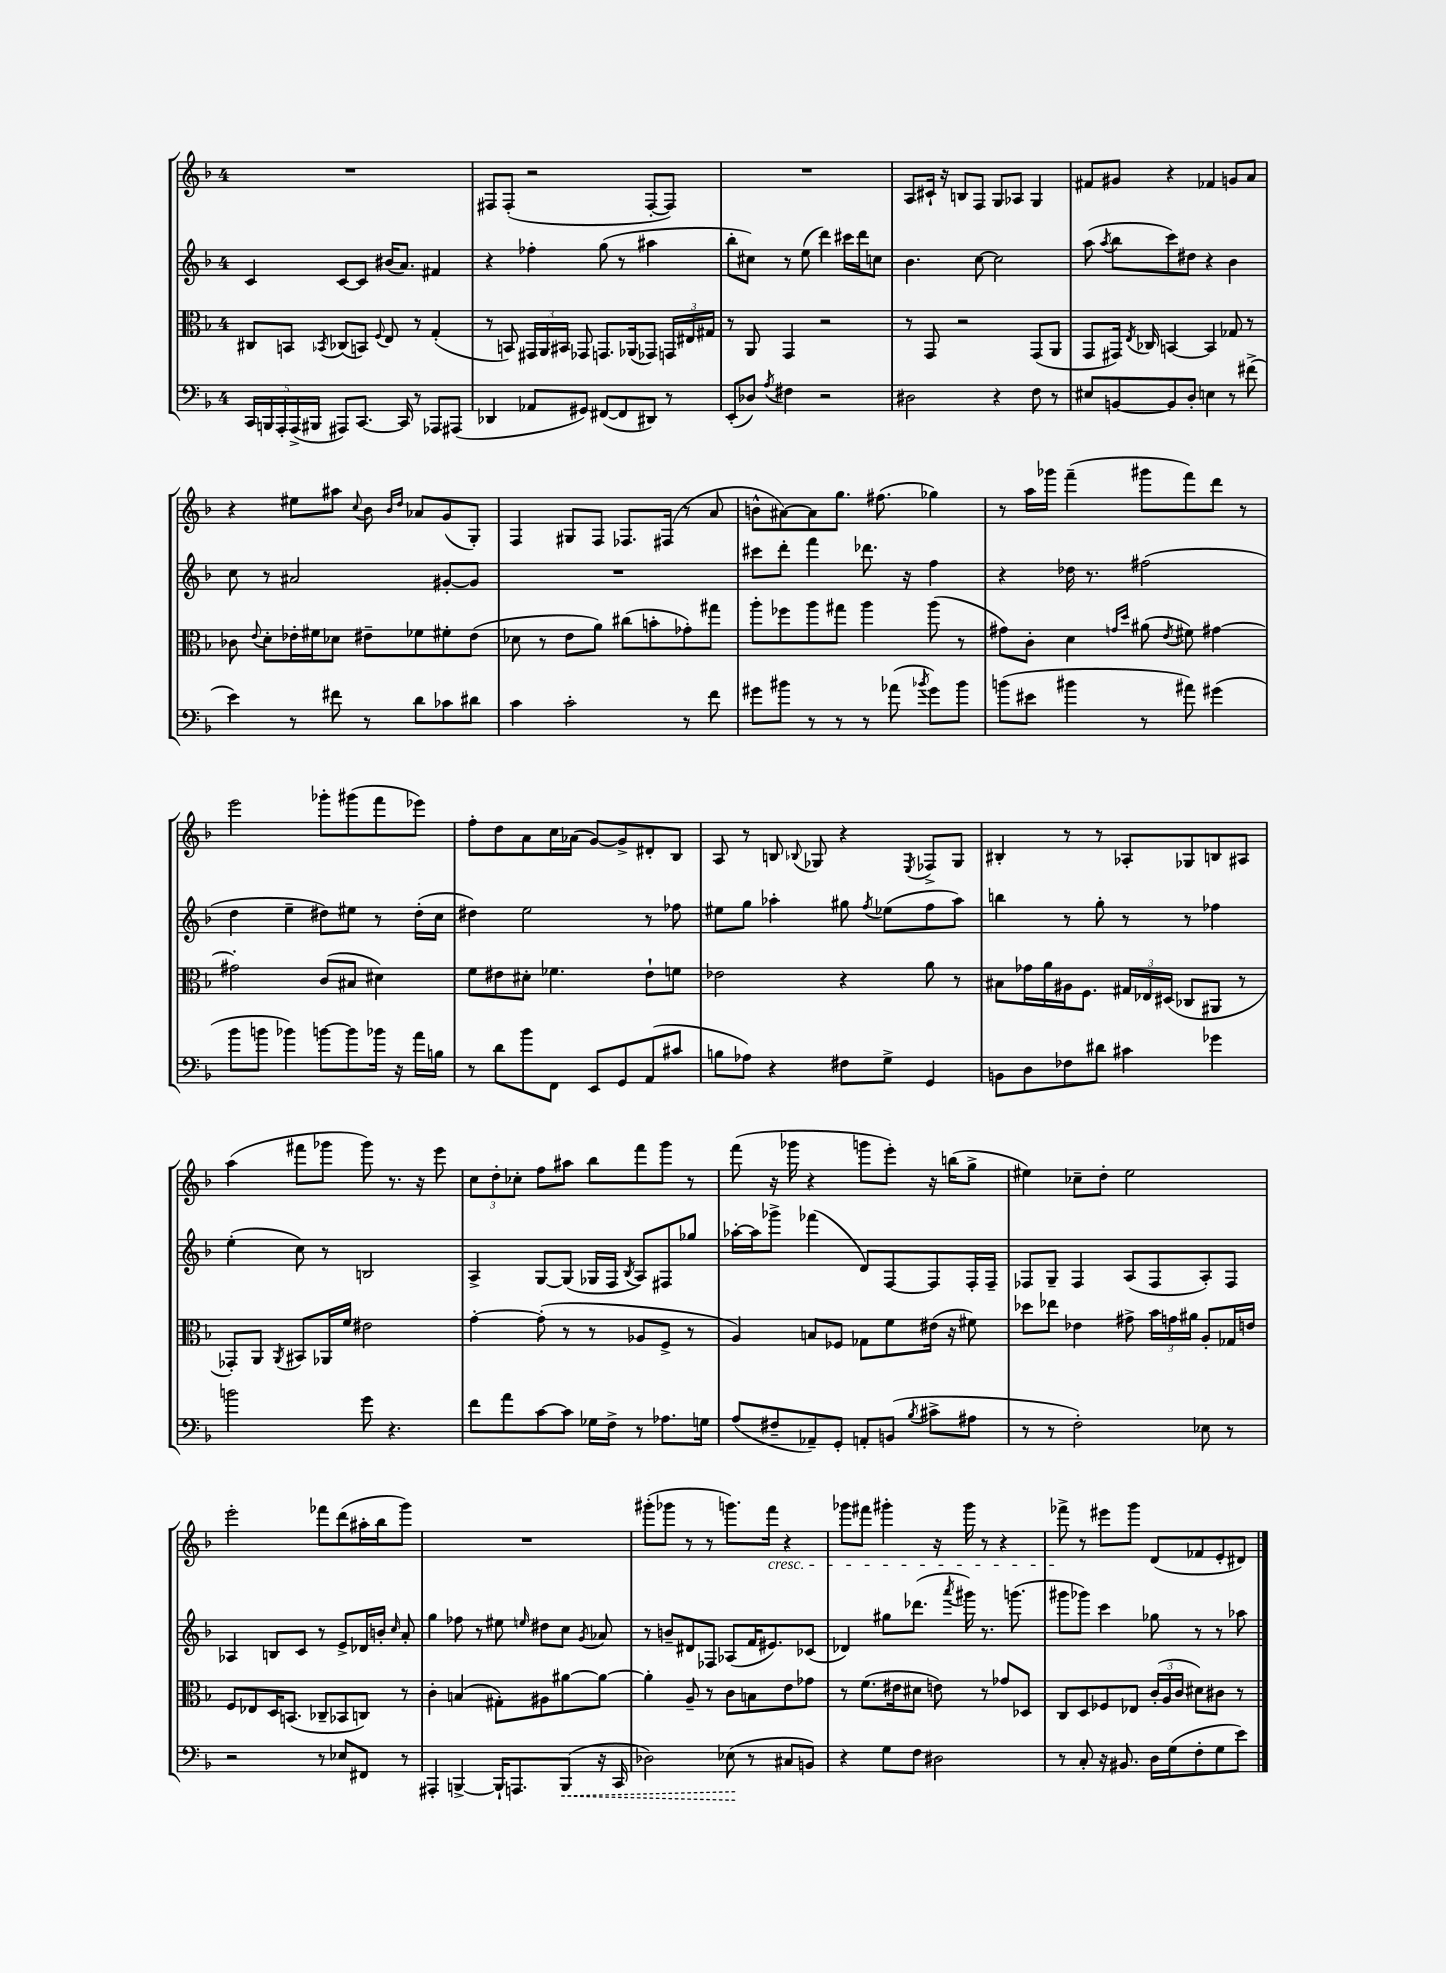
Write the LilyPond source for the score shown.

<<
\new StaffGroup <<
\new Staff = "s0" {
    \clef treble \key f \major \once \override Staff.TimeSignature.style = #'single-digit \time 4/4
    \autoBeamOff R1 |
    fis8[ fis8]-.( r2 fis8[~-. fis8]) |
    R1 |
    a8[ cis'16]-! r16 b8[ f8] g8[ aes8] g4 |
    fis'8[ gis'8] r4 fes'4 g'8[ a'8] |
    r4 eis''8[ ais''8] \appoggiatura { c''8 } bes'8 \grace { bes'16[ d''16] } aes'8[ g'8( g8]-.) |
    f4 gis8[ f8] fes8.[ fis16]( r8 a'8 |
    b'8[-^ ais'8~) ais'8 g''8.] fis''8.( ges''4) |
    r8 a''16[ ges'''16] f'''4--( gis'''8[ f'''8) d'''8] r8 |
    e'''2 ges'''8[-. gis'''8( f'''8 ees'''8]) |
    f''8[-. d''8 a'8 c''16 aes'16]( g'8[~) g'8-> dis'8-. bes8] |
    a8 r8 b8 \appoggiatura { bes8 } ges8 r4 \acciaccatura { e8 } fes8[-> ges8] |
    bis4-. r8 r8 aes8[-. ges8 b8 ais8] |
    a''4( fis'''8[ ges'''8] ges'''8) r8. r16 e'''8 |
    \tuplet 3/2 { c''8[ d''8-. ces''8]-. } f''8[ ais''8] bes''8[ f'''8 g'''8] r8 |
    f'''8( r16 ges'''16 r4 g'''8[ e'''8]-.) r16 b''16[( g''8]-> |
    eis''4) ces''8[-- d''8]-. eis''2 |
    e'''2-. fes'''8[ d'''8( ais''16-. bes''16 g'''8]) |
    R1 |
    gis'''8[-.( ges'''8] r8 r8 g'''8.[) f'''16]\cresc r4 |
    ges'''8[ fis'''8] gis'''4-. r16 gis'''16 r8 r4 |
    fes'''8->\! r8 eis'''8[ g'''8] d'8[( fes'8 e'8-. dis'8]) \bar "|." |
}
\new Staff = "s1" {
    \clef treble \key f \major \once \override Staff.TimeSignature.style = #'single-digit \time 4/4
    \autoBeamOff c'4 c'8[~ c'8] bis'16[( a'8.]) fis'4 |
    r4 fes''4-. g''8( r8 ais''4 |
    bes''8[-. cis''8]) r8 e''8( d'''4) cis'''16[ d'''16 c''8] |
    bes'4. c''8~ c''2 |
    a''8( \acciaccatura { a''8 } bes''8[ c'''8) dis''8] r4 bes'4 |
    c''8 r8 ais'2 gis'8[~-. gis'8] |
    R1 |
    cis'''8[ d'''8]-. f'''4 des'''8. r16 f''4 |
    r4 des''16 r8. fis''2( |
    d''4 e''4-- dis''8[) eis''8] r8 dis''16[-.( c''16] |
    dis''4) e''2 r8 fes''8 |
    eis''8[ g''8] aes''4-. gis''8 \acciaccatura { f''8 } ees''8[( f''8 aes''8]) |
    b''4 r8 g''8-. r8 r8 fes''4 |
    e''4-.( c''8) r8 b2 |
    a4-> g8[~ g8]( ges16[ f16] \acciaccatura { bes8 } a8[) fis8 ges''8] |
    aes''16[~-. aes''16 ges'''8]-> fes'''4( d'8[) f8~ f8 f16-. f16]-- |
    fes8[ g8]-- fes4 a8[( fes8 a8-.) fes8] |
    aes4 b8[ c'8] r8 e'8[-> des'16 b'16]-. \grace { c''16 } a'8-. |
    g''4 fes''8 r8 eis''8 \grace { e''16 } dis''8[ c''8] \acciaccatura { g'8 } aes'8 |
    r8 b'8[-- dis'8 fes8] aes8[( f'16 eis'8.) ces'8]( |
    des'4) gis''8[ des'''8.]( \acciaccatura { a'''8 } gis'''16) r8. g'''8.( |
    gis'''8[ ges'''8]) c'''4 ges''8 r8 r8 aes''8 \bar "|." |
}
\new Staff = "s2" {
    \clef alto \key f \major \once \override Staff.TimeSignature.style = #'single-digit \time 4/4
    \autoBeamOff cis8[ b,8] \acciaccatura { bes,8 } ces8[( b,8]) \appoggiatura { f8 } e8 r8 g4-.( |
    r8 b,8) \tuplet 3/2 { gis,16[ a,16 bis,16] } ges,8 g,8.[ aes,16( ges,8]) \tuplet 3/2 { g,16[ eis16 gis16] } |
    r8 a,8 g,4 r2 |
    r8 g,8 r2 g,8[( a,8] |
    g,8[ gis,16]) \acciaccatura { e8 } ces16 b,4~ b,4 ges8 r8 |
    ces'8 \appoggiatura { e'8 } d'8[-. ees'16-. fis'16 des'8] eis'8[-- fes'8 fis'8-. eis'8]( |
    des'8 r8 e'8[ a'8]) cis''8[( b'8-. ges'8-.) gis''8] |
    a''8[-. fes''8 a''8 gis''8] a''4 a''8( r8 |
    gis'8[) c'8]-. d'4 \grace { g'16[ d''16] } ais'8( \acciaccatura { e'8 } fis'8) gis'4~ |
    gis'2-. c'8[( bis8] dis'4) |
    f'8[ eis'8 dis'8]-. fes'4. eis'8[-! f'8] |
    ees'2 r4 a'8 r8 |
    bis8[ ges'16 a'16 ais16 f8.] \tuplet 3/2 { gis16[ ees16 dis16]( } ces8[ ais,8] r8 |
    ges,8[-.) a,8] \acciaccatura { a,8 } bis,8[ aes,16 f'16] eis'2 |
    g'4~-. g'8-.( r8 r8 aes8[ f8]-> r8 |
    a4) b8[ fes8] ges8[ f'8 eis'16]( r16 fis'8) |
    des''8[ ees''8] ees'4 gis'8-> \tuplet 3/2 { bes'16[ g'16 ais'16] } a8[-. ges16 e'16] |
    f8[ ees8 d16 b,8.]( ces8[-- bes,8 c8]) r8 |
    c'4-. b4( gis8[-.) ais8 ais'8~ ais'8]~ |
    ais'4-. a8-- r8 c'8[ b8 e'8 ges'8] |
    r8 f'8.[( eis'16 dis'8] e'8) r8 ges'8[ des8] |
    c8[ d8 fes8 ees8] \tuplet 3/2 { c'16[-.( a16 c'16] } dis'8[) cis'8] r8 \bar "|." |
}
\new Staff = "s3" {
    \clef bass \key f \major \once \override Staff.TimeSignature.style = #'single-digit \time 4/4
    \autoBeamOff \tuplet 5/4 { c,16[ b,,16 a,,16-. a,,16->( bis,,16] } ais,,8[) c,8.]~ c,16 r8 aes,,8[ ais,,8]( |
    des,4 aes,8[ gis,8]) fis,8[~( fis,8 dis,8]) r8 |
    e,8[-.( des8]) \acciaccatura { a8 } fis4 r2 |
    dis2 r4 f8 r8 |
    eis8[ b,8~ b,8 d8]-. e4 r8 fis'8->( |
    e'4) r8 fis'8 r8 d'8[ ces'8 dis'8] |
    c'4 c'2-. r8 f'8 |
    gis'8[ bis'8] r8 r8 r8 aes'8( \acciaccatura { bes'8 } gis'8[) bes'8] |
    b'8[( eis'8] bis'4 r8 ais'8) gis'4( |
    bes'8[ b'8] bes'4) b'8[~ b'8 bes'16] r16 a'16[ b16] |
    r8 d'8[ bes'8 f,8] e,8[ g,8 a,8( cis'8] |
    b8[ aes8]) r4 fis8[ g8]-> g,4 |
    b,8[ d8 fes8 dis'8] cis'4 ges'4 |
    b'2 g'8 r4. |
    f'8[ a'8 c'8~ c'8] ges16[ f16]-> r8 aes8.[ g16] |
    a8[( fis8-- aes,8--) g,8]-. a,8[-. b,8]( \acciaccatura { bes8 } cis'8[-> ais8] |
    r8 r8 f2-.) ees8 r8 |
    r2 r8 ees8[ fis,8] r8 |
    ais,,4-. b,,4~-> b,,16[-! a,,8. \once \override Hairpin.style = #'dashed-line b,,8]\<( r16 c,16 |
    des2) ees8\!( r8 cis8[ b,8]) |
    r4 g8[ f8] dis2 |
    r8 c8-. r16 bis,8. d16[ g16( f8-. g8 e'8]) \bar "|." |
}
>>
>>
\layout { \context { \Score \remove "Bar_number_engraver" } }
